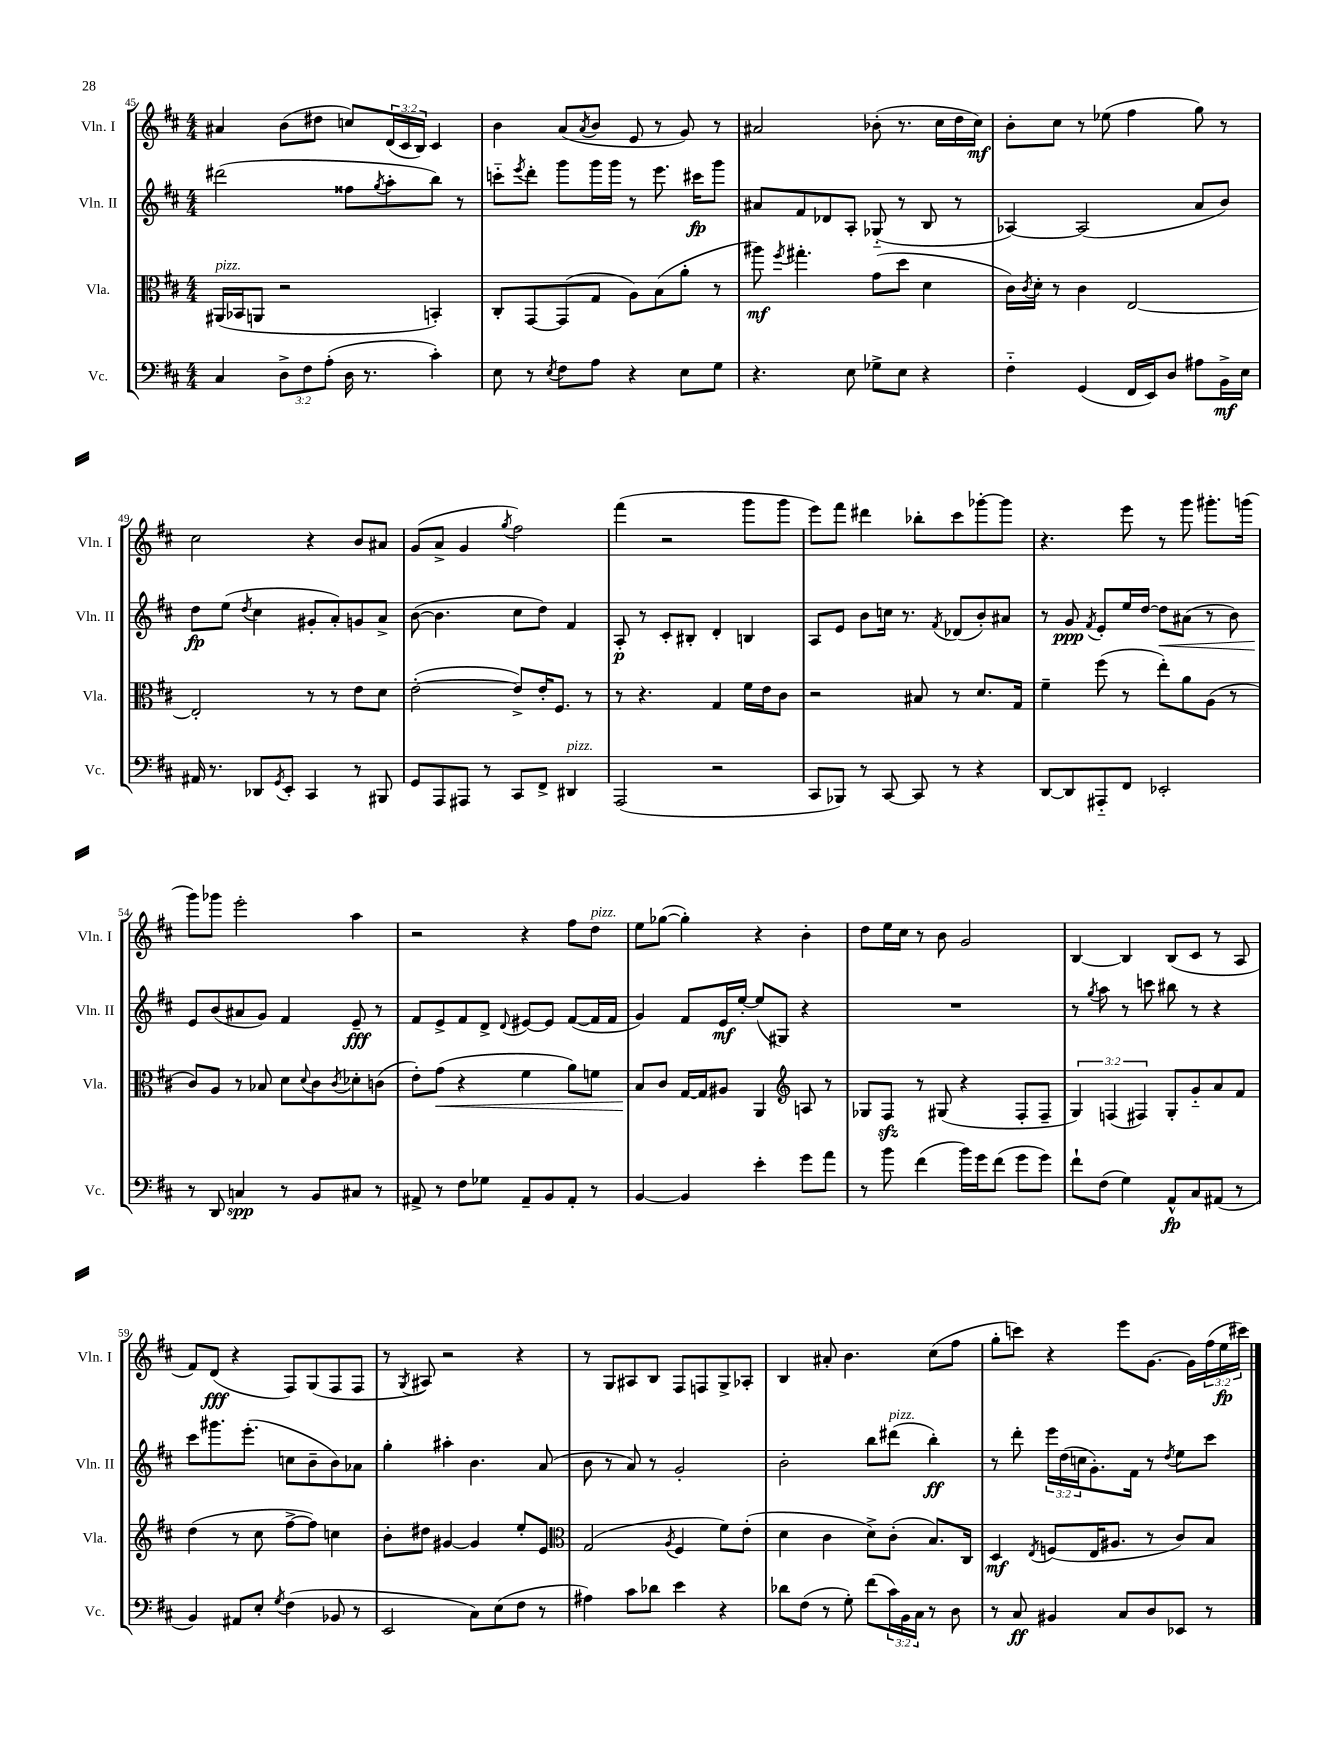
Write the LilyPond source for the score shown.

<<
\new StaffGroup <<
\new Staff = "s0" \with { instrumentName = "Vln. I" shortInstrumentName = "Vln. I" } {
    \clef treble \key d \major \numericTimeSignature \time 4/4 \override Staff.TupletNumber.text = #tuplet-number::calc-fraction-text
    ais'4 b'8( dis''8 c''8) \tuplet 3/2 { d'16( cis'16 b16) } cis'4 |
    b'4 a'8( \acciaccatura { a'8 } b'8 e'8 r8 g'8) r8 |
    ais'2 bes'8-.( r8. cis''16 d''16 cis''16\mf) |
    b'8-. cis''8 r8 ees''8( fis''4 g''8) r8 |
    cis''2 r4 b'8 ais'8 |
    g'8( a'8-> g'4 \acciaccatura { g''8 } fis''2) |
    fis'''4( r2 g'''8 g'''8 |
    e'''8) fis'''8 dis'''4 bes''8-. cis'''8 ges'''8~-. ges'''8 |
    r4. e'''8 r8 g'''8 gis'''8.-. g'''16( |
    g'''8) ges'''8 e'''2-. a''4 |
    r2 r4 fis''8 d''8^\markup { \italic "pizz." } |
    e''8 ges''8~( ges''4-.) r4 b'4-. |
    d''8 e''16 cis''16 r8 b'8 g'2 |
    b4~ b4 b8( cis'8 r8 a8 |
    fis'8) d'8\fff( r4 fis8) g8( fis8 fis8 |
    r8 \acciaccatura { g8 } ais8) r2 r4 |
    r8 g8 ais8 b8 fis8 f8 g8-> aes8-. |
    b4 ais'8-. b'4. cis''8( fis''8 |
    g''8-. c'''8) r4 e'''8 g'8.~ g'16 \tuplet 3/2 { fis''16( e''16\fp cis'''16) } \bar "|." |
}
\new Staff = "s1" \with { instrumentName = "Vln. II" shortInstrumentName = "Vln. II" } {
    \clef treble \key d \major \numericTimeSignature \time 4/4 \override Staff.TupletNumber.text = #tuplet-number::calc-fraction-text
    dis'''2( fisis''8 \acciaccatura { g''8 } a''8-. b''8) r8 |
    c'''8-_ \acciaccatura { e'''8 } d'''8-. g'''8 g'''16 g'''16 r8 e'''8. cis'''16\fp g'''8 |
    ais'8 fis'8 des'8 a8-. ges8-_( r8 b8 r8 |
    aes4~) aes2( a'8 b'8) |
    d''8\fp e''8( \acciaccatura { d''8 } cis''4 gis'8-. a'8-.) g'8 a'8-> |
    b'8~( b'4. cis''8 d''8) fis'4 |
    a8-.\p r8 cis'8-. bis8-. d'4-. b4 |
    a8 e'8 b'8 c''16 r8. \acciaccatura { fis'8 } des'8( b'8-.) ais'8 |
    r8 g'8\ppp \acciaccatura { fis'8 } e'8-. e''16 d''16~ d''8\< ais'8( r8 b'8) |
    e'8\! b'8( ais'8 g'8) fis'4 e'8--\fff r8 |
    fis'8 e'8-> fis'8 d'8-> \appoggiatura { d'8 } eis'8~ eis'8 fis'8~( fis'16 fis'16 |
    g'4) fis'8 e'16\mf e''16~-. e''8( gis8) r4 |
    R1 |
    r8 \acciaccatura { g''8 } a''8 r8 c'''8 bis''8 r8 r4 |
    cis'''8 gis'''8. e'''8.-.( c''8 b'8-- b'8) aes'8 |
    g''4-. ais''4-. b'4. a'8( |
    b'8 r8 a'8) r8 g'2-. |
    b'2-. b''8 dis'''8^\markup { \italic "pizz." }( b''4-.\ff) |
    r8 d'''8-. \tuplet 3/2 { e'''16 d''16( c''16 } g'8.-.) fis'16 r8 \acciaccatura { d''8 } e''8 cis'''8 \bar "|." |
}
\new Staff = "s2" \with { instrumentName = "Vla." shortInstrumentName = "Vla." } {
    \clef alto \key d \major \numericTimeSignature \time 4/4 \override Staff.TupletNumber.text = #tuplet-number::calc-fraction-text
    ais,16^\markup { \italic "pizz." }( bes,16 a,8 r2 b,4-.) |
    cis8-. g,8~ g,8( g8 a8) b8( a'8-. r8 |
    ais''8\mf) \acciaccatura { fis''8 } gis''4.-. g'8( d''8 d'4 |
    cis'16) \acciaccatura { cis'8 } d'16-. r8 cis'4 e2~ |
    e2-. r8 r8 e'8 d'8 |
    e'2~-.( e'8->) e'16-. fis8. r8 |
    r8 r4. g4 fis'16 e'16 cis'8 |
    r2 bis8 r8 d'8. g16 |
    fis'4-- fis''8( r8 e''8-.) a'8 a8( r8 |
    cis'8) a8 r8 bes8 d'8 \appoggiatura { d'8 } cis'8 \acciaccatura { cis'8 } des'8-. c'8( |
    e'8-.) g'8\<( r4 fis'4 a'8) f'8 |
    b8\! cis'8 g16~ g16 ais8 a,4 \clef treble a8 r8 |
    ges8 fis8\sfz r8 gis8( r4 fis8-. fis8-- |
    \tuplet 3/2 { g4) f4( fis4) } g8-. g'8-_ a'8 fis'8 |
    d''4( r8 cis''8 fis''8~-> fis''8) c''4 |
    b'8-. dis''8 gis'4~ gis'4 e''8-. e'8 |
    \clef alto g2( \acciaccatura { a8 } fis4 fis'8) e'8-.( |
    d'4 cis'4 d'8->) cis'8-.( b8.) cis16 |
    d4\mf \acciaccatura { e8 } f8( e16 ais8. r8 cis'8) b8 \bar "|." |
}
\new Staff = "s3" \with { instrumentName = "Vc." shortInstrumentName = "Vc." } {
    \clef bass \key d \major \numericTimeSignature \time 4/4 \override Staff.TupletNumber.text = #tuplet-number::calc-fraction-text
    cis4 \tuplet 3/2 { d8-> fis8 a8-.( } d16 r8. cis'4-.) |
    e8 r8 \acciaccatura { e8 } fis8 a8 r4 e8 g8 |
    r4. e8 ges8-> e8 r4 |
    fis4-_ g,4( fis,16 e,16) d8 ais8 b,16->\mf e16 |
    ais,16 r8. des,8 \acciaccatura { g,8 } e,8-. cis,4 r8 bis,,8 |
    g,8 a,,8 ais,,8 r8 cis,8 fis,8-> dis,4^\markup { \italic "pizz." } |
    a,,2( r2 |
    cis,8 bes,,8) r8 cis,8~ cis,8 r8 r4 |
    d,8~ d,8 ais,,8-_ fis,8 ees,2-. |
    r8 d,8 c4\spp r8 b,8 cis8 r8 |
    ais,8-> r8 fis8 ges8 ais,8-- b,8 ais,8-. r8 |
    b,4~ b,4 e'4-. g'8 a'8 |
    r8 b'8 fis'4( b'16) g'16 fis'8( g'8 g'8) |
    fis'8-! fis8( g4) a,8-^\fp cis8 ais,8( r8 |
    b,4) ais,8 e8-. \acciaccatura { g8 } fis4( bes,8 r8 |
    e,2 cis8) e8( fis8 r8 |
    ais4) cis'8 des'8 e'4 r4 |
    des'8 fis8( r8 g8-.) fis'8( \tuplet 3/2 { cis'16) b,16 cis16 } r8 d8 |
    r8 cis8\ff bis,4 cis8 d8 ees,8 r8 \bar "|." |
}
>>
>>
\layout { \context { \Score currentBarNumber = #45 } }
